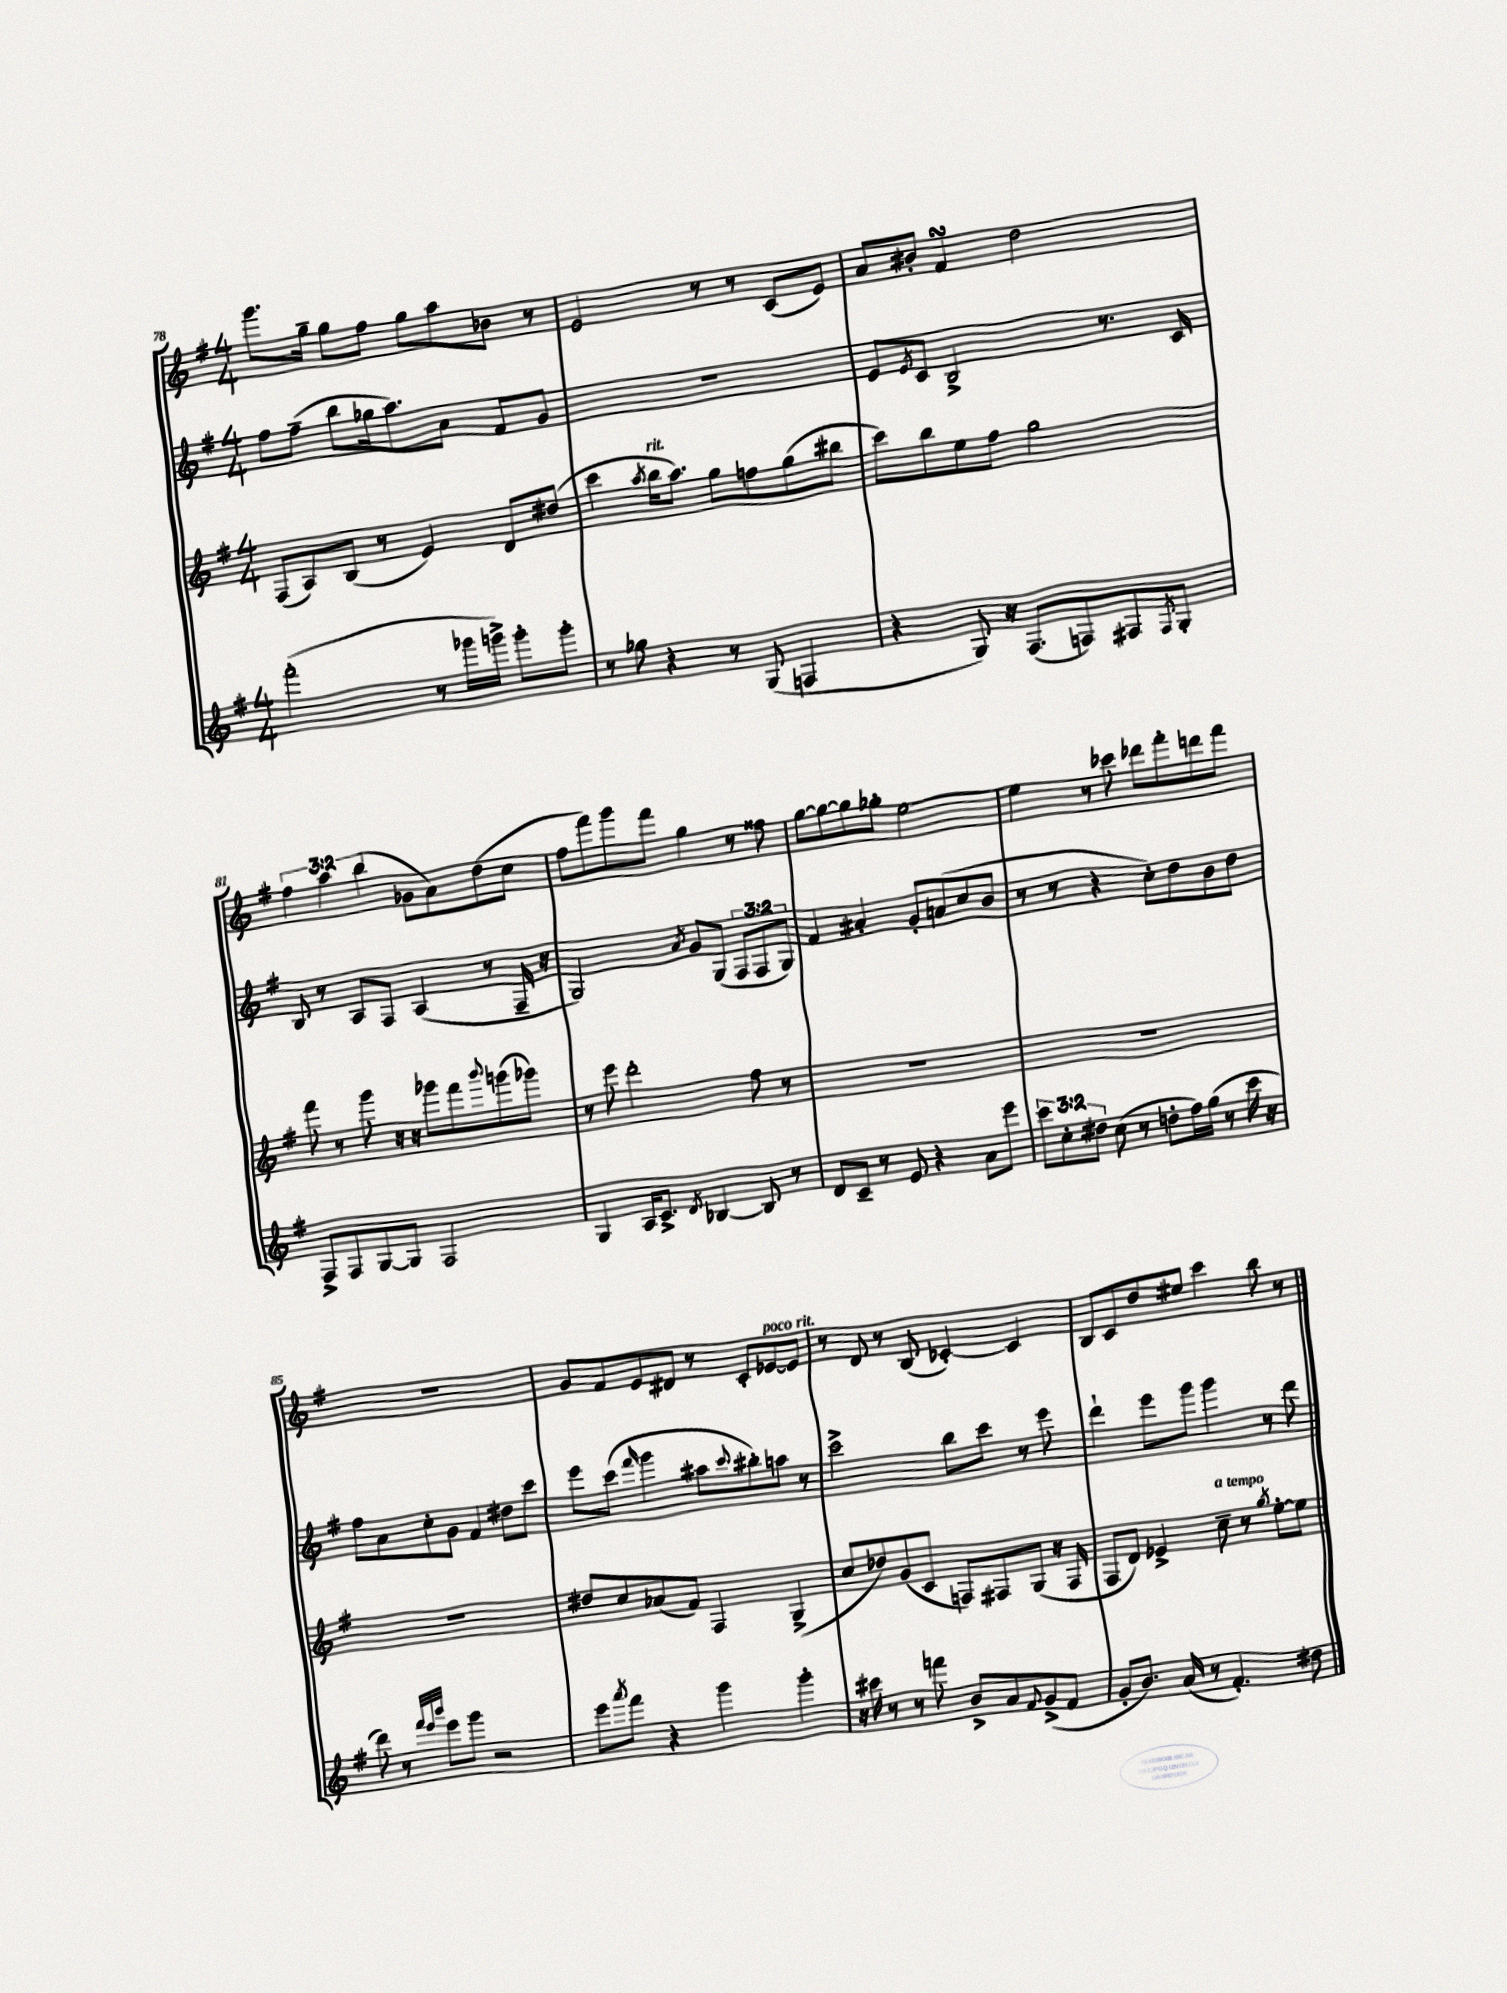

**kern	**kern	**kern	**kern
*staff4	*staff3	*staff2	*staff1
*clefG2	*clefG2	*clefG2	*clefG2
*k[f#]	*k[f#]	*k[f#]	*k[f#]
*M4/4	*M4/4	*M4/4	*M4/4
(2fff#'	(8F#	8ff#	8.ggg
.	8A)	(8ff#~	.
.	.	.	16gg~
.	(8B	8bb	8gg
.	8r	16gg-	8ff#
.	.	8.aa)	.
8r	4e)	.	8gg
16ggg-	.	8a	8aa
16ggg^)	.	.	.
8ggg'	8d	8f#	8b-
8ggg'	(8dd#	8g	8r
=	=	=	=
8r	4ccc	1r	2e
8gg-	.	.	.
.	8qaa	.	.
4r	16bb	.	.
.	8.aa)	.	.
8r	8gg	.	8r
(8G	8ff	.	8r
4F	(8gg	.	(8c
.	8bb#	.	8e)
=	=	=	=
4r	8ccc)	8e	8a
.	.	8qe	.
.	8bb	8c	8b#'
8G)	8ee	2B^	4f#
16r	8ff#	.	.
(8.F#	.	.	.
.	2gg	.	2dd
8F)	.	.	.
8F#	.	8.r	.
8qF#	.	.	.
8G'	.	.	.
.	.	16c	.
=	=	=	=
8F#^	8fff#	8B	6ff#
8F#	8r	8r	.
.	.	.	6aa
[8G	8ggg	8A	.
.	.	.	(6bb
8G]	16r	8F#	.
.	16r	.	.
2F#	8ggg-	(4A	8g-
.	8fff#	.	8a)
.	8qqbbb	.	.
.	(8ggg	8r	(8dd
.	8ggg-)	16F#~	8cc
.	.	16r	.
=	=	=	=
4G	8r	2G)	8ff#
.	8eee	.	8fff#)
16A	2ddd'	.	8ggg
8.c^	.	.	.
.	.	.	8fff#
8qd	.	8qa	.
[4B-	.	8g	4gg
.	.	(8G	.
8B-]	8ff#	12F#	8r
.	.	12F#	.
8r	8r	.	8ff##
.	.	12G)	.
=	=	=	=
8d	1r	4f#	[8gg
8c~	.	.	8gg_
8r	.	4a#'	8gg]
8e	.	.	8gg-'
4r	.	8g'	[2ee
.	.	(8a	.
8a	.	8cc	.
8eee	.	8b	.
=	=	=	=
12ccc	1r	8r	4ee]
12cc'	.	.	.
.	.	8r	.
12dd#	.	.	.
(8cc	.	4r	8r
8r	.	.	8ccc-
8dd'	.	8cc')	8ddd-
16ff#)	.	8dd	8fff#'
(16gg	.	.	.
8r	.	8b	8ddd
16ccc	.	8dd	8fff#
16r	.	.	.
=	=	=	=
8ddd)	1r	8ff#	1r
8r	.	8a	.
32qqfff#	.	.	.
32qqeee	.	.	.
32qqbbb	.	.	.
8eee	.	8cc'	.
8ggg	.	8g	.
2r	.	4f#	.
.	.	8dd#	.
.	.	8ccc	.
=	=	=	=
8eee	8dd#	8eee	8g
8qaaa	.	.	.
8fff#	8cc	(8ccc	8f#
.	.	16qqfff#	.
4r	(8a-	4ggg	8e
.	8f#)	.	8d#
4ggg	4F#	8aa#	8r
.	.	8qqccc	.
.	.	8bb#')	8c'
4ggg'	(4G^	8aa	[8e-
.	.	8r	8e-]
=	=	=	=
16r	8cc	2ccc^	8r
16ccc#	.	.	.
8r	8dd-)	.	8d
8r	(8g	.	8r
8fff	8c	.	(8B
8b^	8F)	8bb	[4c-')
8a	8F#	8ccc	.
8qqf#	.	.	.
(8g^	(8G	8r	4c-]
8f#	16r	8eee	.
.	16F#	.	.
=	=	=	=
8g'	8F#	4ddd`	8B
8.b)	8d)	.	8c
.	4e-^	8eee	8dd
(16a	.	.	.
8r	.	8ggg	8ee#
4.f#')	8cc~	4ggg	4ccc
.	8r	.	.
.	8qgg	.	.
.	[8ee'	8r	8bb
8dd#	8ee]	8ddd	8r
==	==	==	==
*-	*-	*-	*-
